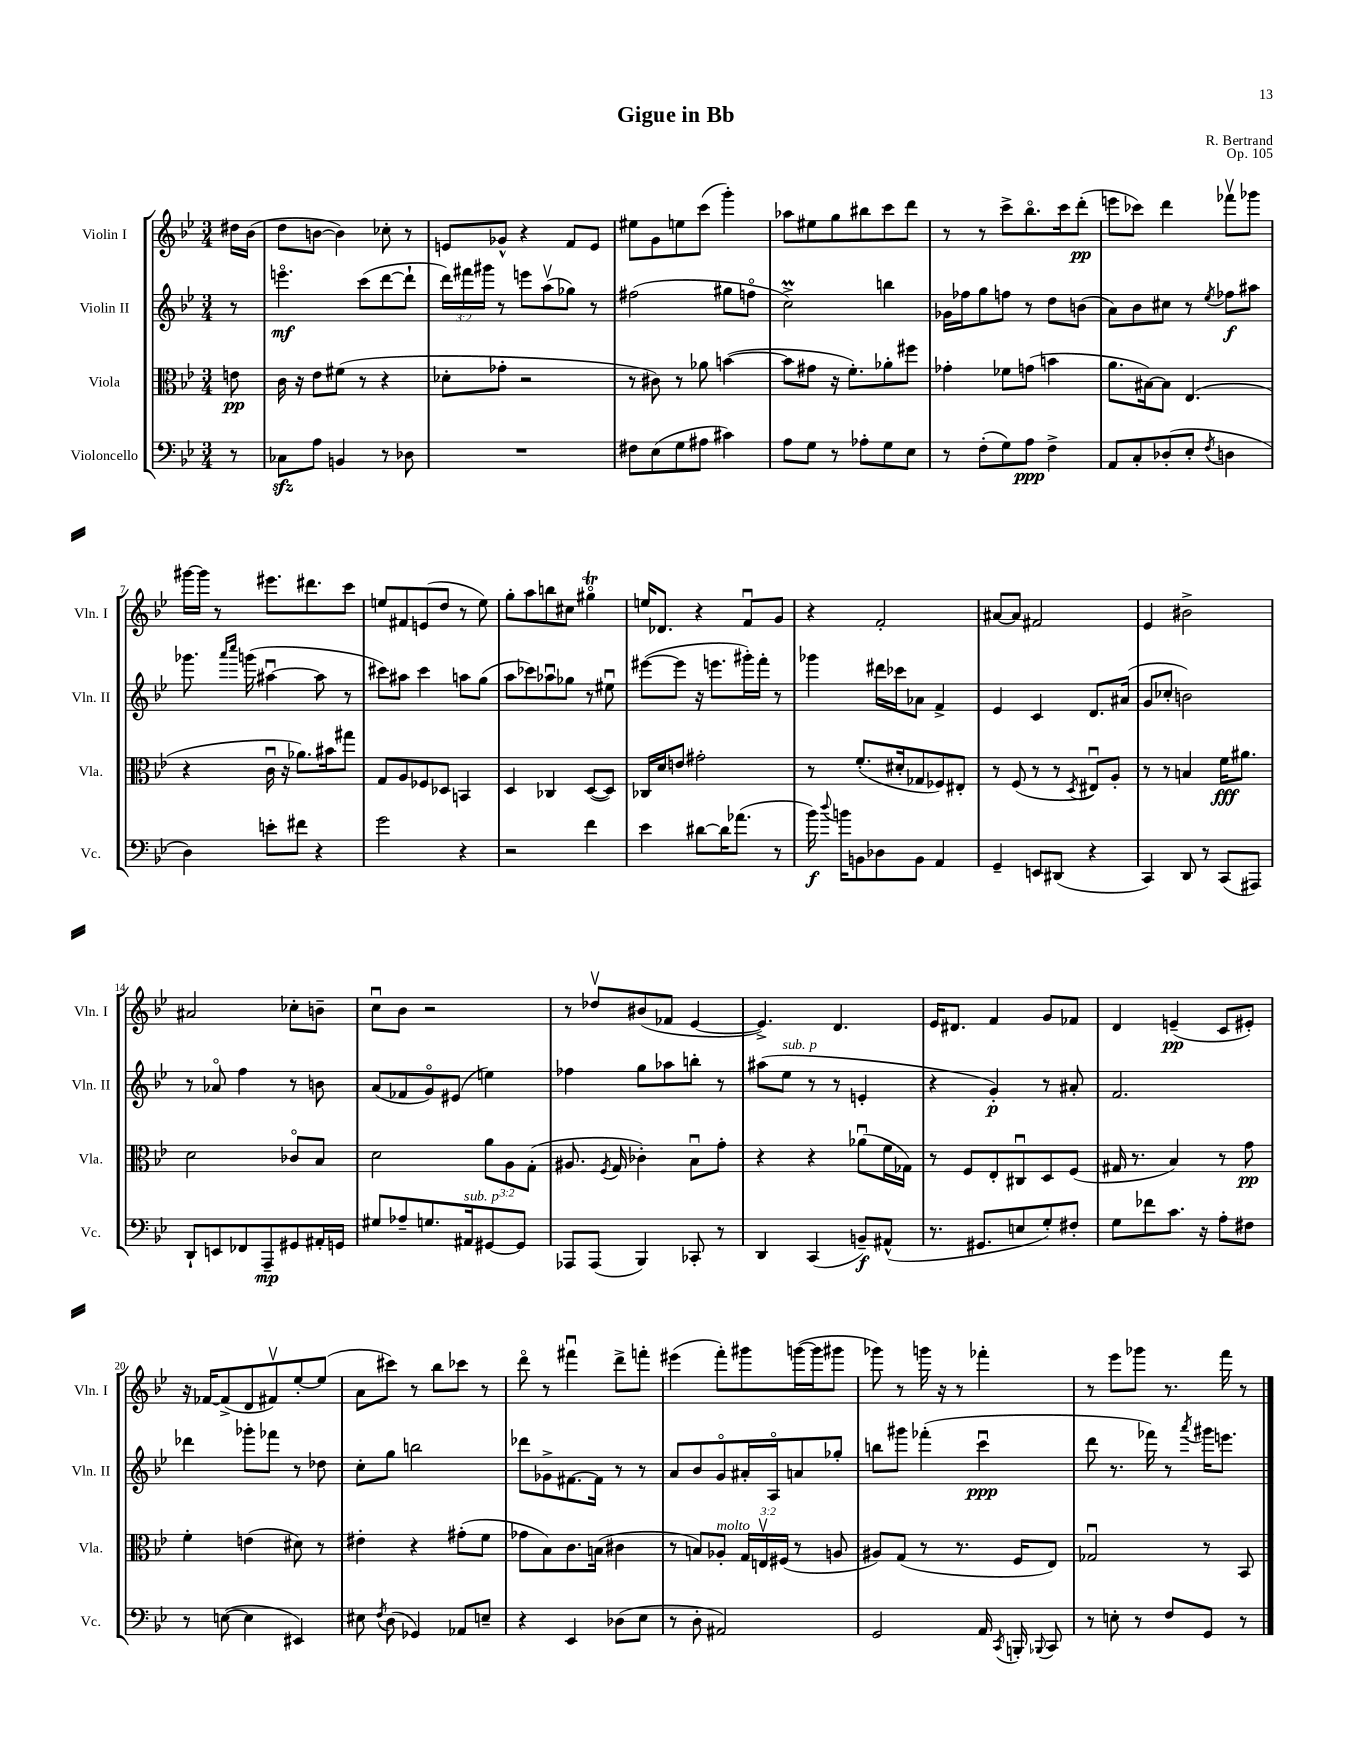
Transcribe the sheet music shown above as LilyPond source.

\header { title = "Gigue in Bb" composer = "R. Bertrand" opus = "Op. 105" }
<<
\new StaffGroup <<
\new Staff = "s0" \with { instrumentName = "Violin I" shortInstrumentName = "Vln. I" } {
    \clef treble \key bes \major \numericTimeSignature \time 3/4 \partial 8
    \autoBeamOff dis''16[ bes'16]( |
    d''8[ b'8]~ b'4) ces''8-. r8 |
    e'8[ ges'8]-^ r4 f'8[ e'8] |
    eis''8[ g'8 e''8 c'''8]( g'''4-.) |
    aes''8[ eis''8 g''8 bis''8 c'''8 d'''8] |
    r8 r8 c'''8[-> bes''8.\flageolet c'''16 d'''8]-.\pp( |
    e'''8[ ces'''8]) d'''4 fes'''8[\upbow ges'''8] |
    gis'''16[~ gis'''16] r8 eis'''8.[ dis'''8. c'''8] |
    e''8[ fis'8 e'8( d''8] r8 e''8) |
    g''8[-. a''8 b''8 cis''8] gis''4\flageolet\trill |
    e''16[ des'8.] r4 f'8[\downbow g'8] |
    r4 f'2-. |
    ais'8[~ ais'8] fis'2 |
    ees'4 bis'2-> |
    ais'2 ces''8[-. b'8]-- |
    c''8[\downbow bes'8] r2 |
    r8 des''8[\upbow bis'8( fes'8] ees'4~ |
    ees'4.->) d'4. |
    ees'16[ dis'8.] f'4 g'8[ fes'8] |
    d'4 e'4--\pp( c'8[ eis'8]-.) |
    r16 fes'16[~ fes'8->( d'8 fis'8\upbow) ees''8~-. ees''8]( |
    a'8[ cis'''8]) r8 bes''8[ ces'''8] r8 |
    d'''8\flageolet r8 fis'''4\downbow d'''8[-> f'''8]-. |
    eis'''4( f'''8[-.) gis'''8 g'''16~( g'''16 gis'''8] |
    ges'''8) r8 g'''16 r16 r8 fes'''4-. |
    r8 ees'''8[ ges'''8] r8. f'''16 r8 \bar "|." |
}
\new Staff = "s1" \with { instrumentName = "Violin II" shortInstrumentName = "Vln. II" } {
    \clef treble \key bes \major \numericTimeSignature \time 3/4 \override Staff.TupletNumber.text = #tuplet-number::calc-fraction-text \partial 8
    \autoBeamOff r8 |
    e'''4.\flageolet\mf c'''8[( d'''8~ d'''8]-! |
    \tuplet 3/2 { d'''16[) fis'''16 gis'''16] } r8 e'''8[ a''8\upbow( ges''8]) r8 |
    fis''2( gis''8[ f''8]\flageolet |
    c''2->\prall) b''4 |
    ges'16[ fes''16 g''8 f''8] r8 d''8[ b'8]( |
    a'8[) bes'8 cis''8] r8 \acciaccatura { ees''8 } fes''8[\f ais''8] |
    ges'''8. \grace { a'''16[ c''''16] } g'''16( ais''4~\downbow ais''8 r8 |
    cis'''8[) ais''8] cis'''4 a''8[ g''8]( |
    a''8[ ces'''8) aes''8\downbow ges''8] r8 eis''8\downbow |
    eis'''8[~( eis'''8] r16 e'''8.[ gis'''16-.) f'''16]-. r8 |
    ges'''4 dis'''16[ ces'''16 aes'8] f'4-> |
    ees'4 c'4 d'8.[ ais'16]( |
    g'8[ ces''8]-. b'2) |
    r8 aes'8\flageolet f''4 r8 b'8 |
    a'8[( fes'8 g'8\flageolet) eis'8]( e''4) |
    fes''4 g''8[ aes''8 b''8]-. r8 |
    ais''8[( ees''8]^\markup { \italic "sub. p" } r8 r8 e'4-. |
    r4 g'4-.\p) r8 ais'8-. |
    f'2. |
    des'''4 ges'''8[-. fes'''8] r8 des''8 |
    c''8[-. g''8] b''2 |
    des'''8[ ges'8-> fis'8.~ fis'16] r8 r8 |
    a'8[ bes'8 g'8\flageolet ais'16-. a16\flageolet a'8 ges''8]-. |
    b''8[ gis'''8] fes'''4-.( c'''4\downbow\ppp |
    d'''8 r8. fes'''16) r8 \acciaccatura { a'''8 } gis'''16[ e'''8.] \bar "|." |
}
\new Staff = "s2" \with { instrumentName = "Viola" shortInstrumentName = "Vla." } {
    \clef alto \key bes \major \numericTimeSignature \time 3/4 \override Staff.TupletNumber.text = #tuplet-number::calc-fraction-text \partial 8
    \autoBeamOff e'8\pp |
    c'16 r16 ees'8[ fis'8]( r8 r4 |
    des'8[-. ges'8]-. r2 |
    r8 cis'8) r8 aes'8 b'4~( |
    b'8[ gis'8] r16 f'8.[-.) aes'8-. fis''8] |
    ges'4-. fes'8[ g'8]( b'4 |
    a'8.[ bis16~) bis8] ees4.( |
    r4 c'16\downbow r16 aes'8.[) bis'16 gis''8] |
    g8[ a8 fes8 des8] b,4 |
    d4 ces4 d8[~( d8]) |
    ces16[ d'16 e'8] gis'2-. |
    r8 f'8.[-.( dis'16-. ges8 fes8) eis8]-. |
    r8 f8( r8 r8 \acciaccatura { d8 } eis8[\downbow) a8]-. |
    r8 r8 b4 f'16[\fff ais'8.] |
    d'2 ces'8[\flageolet bes8] |
    d'2 \tuplet 3/2 { a'8[ a8 g8]-.( } |
    ais8. \acciaccatura { f8 } g16 ces'4-.) bes8[\downbow g'8]-. |
    r4 r4 aes'8[\downbow( f'16 ges16]) |
    r8 f8[ ees8-. cis8\downbow d8 f8]( |
    gis16 r8. bes4) r8 g'8\pp |
    f'4-. e'4( dis'8) r8 |
    eis'4-. r4 gis'8[-.( f'8] |
    ges'8[ bes8) c'8. b16]( cis'4 |
    r8 b8[) aes8]-.^\markup { \italic "molto" } \tuplet 3/2 { g16[ e16\upbow fis16]( } r8 a8 |
    ais8[) g8]( r8 r8. f16[ ees8]) |
    ges2\downbow r8 bes,8 \bar "|." |
}
\new Staff = "s3" \with { instrumentName = "Violoncello" shortInstrumentName = "Vc." } {
    \clef bass \key bes \major \numericTimeSignature \time 3/4 \partial 8
    \autoBeamOff r8 |
    ces8[\sfz a8] b,4 r8 des8 |
    R2. |
    fis8[ ees8( g8 ais8] cis'4) |
    a8[ g8] r8 aes8[-. g8 ees8] |
    r8 f8[-.( g8) a8]\ppp f4-> |
    a,8[ c8-. des8-.( ees8]-. \acciaccatura { f8 } d4 |
    d4) e'8[-. fis'8] r4 |
    g'2 r4 |
    r2 f'4 |
    ees'4 dis'8[~ dis'16 aes'8.]( r8 |
    bes'16\f) \appoggiatura { d''8 } b'16[ b,8 des8 b,8] a,4 |
    g,4-- e,8[ dis,8]( r4 |
    c,4) d,8 r8 c,8[( ais,,8]) |
    d,8[-! e,8 fes,8 a,,8--\mp gis,8 ais,16-. g,16] |
    gis8[ aes8-- g8. ais,16^\markup { \italic "sub. p" } gis,8~ gis,8] |
    aes,,8[ aes,,8]( bes,,4) ces,8-. r8 |
    d,4 c,4( b,8[--\f) ais,8]-^( |
    r8. gis,8.[ e8 g8-.) fis8]-. |
    g8[ fes'8 c'8.] r16 a8[-. fis8] |
    r8 e8~( e4 eis,4) |
    eis8 \acciaccatura { f8 } d8( ges,4) aes,8[ e8]-- |
    r4 ees,4 des8[( ees8] |
    r8 d8-. ais,2) |
    g,2 a,16 \acciaccatura { c,8 } b,,16-. \appoggiatura { bes,,8 } c,8 |
    r8 e8-. r8 f8[ g,8] r8 \bar "|." |
}
>>
>>
